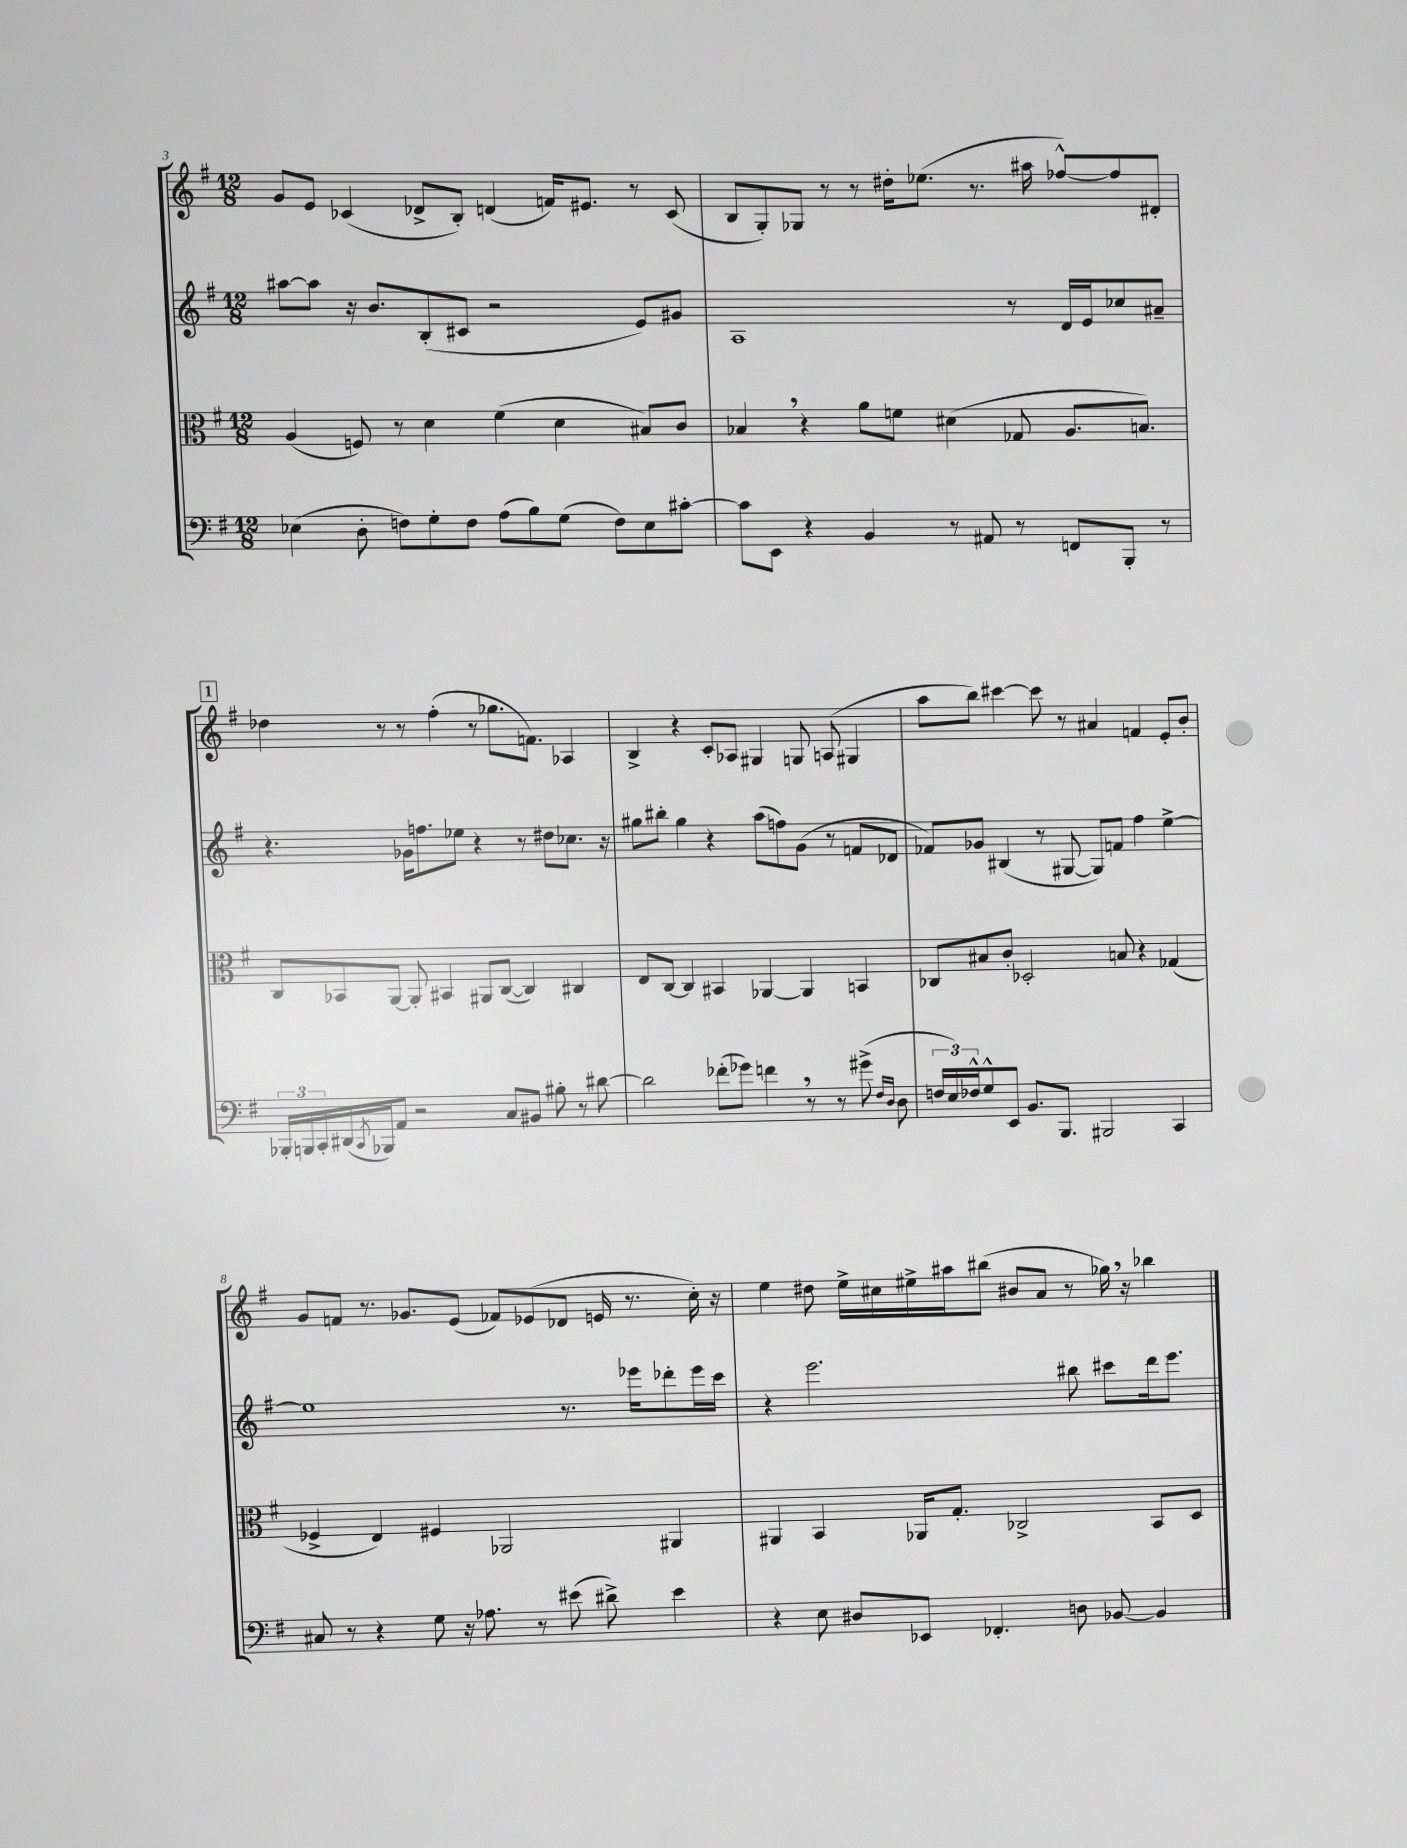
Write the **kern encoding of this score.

**kern	**kern	**kern	**kern
*part4	*part3	*part2	*part1
*staff4	*staff3	*staff2	*staff1
*clefF4	*clefC3	*clefG2	*clefG2
*k[f#]	*k[f#]	*k[f#]	*k[f#]
*M12/8	*M12/8	*M12/8	*M12/8
=3	=3	=3	=3
(4E-X\	(4A/	[8aa#X\L	8g/L
.	.	8aa#\J]	8e/J
8D'\	8Fn/)	16r	(4c-X/
.	.	8.b/L	.
8Fn\L)	8r	.	.
8G'\	4d\	(8B'/	8d-X^/L
8F\J	.	8c#X/J	8B'/J)
(8A\L	(4f#\	2r	(4dn/
8B\)	.	.	.
(8G\J	4d\	.	16fn/KL)
.	.	.	8.e#X/J
8F\L)	.	.	.
8E-\	8B#X/L)	8e/L)	8r
[8c#X'\J	8c/J	8g#X/J	(8c-/
=4	=4	=4	=4
8c#\L]	4B-X,/	1A	8B/L
8EE\J	.	.	8G'/)
4r	4r	.	8G-X/J
.	.	.	8r
4BB/	8a\L	.	8r
.	8fn\J	.	16dd#X'\KL
.	.	.	(8.ee-X\J
8r	(4d#X\	.	.
8AA#X/	.	.	8.r
8r	8G-X/	8r	.
.	.	.	16aa#X\
8FFn/L	8.A/L	16d/LL	[8ff-X^^/L)
.	.	16e/J	.
8BBB'/J	.	8cc-X/	8ff-/]
.	8.Bn/J)	.	.
8r	.	8a#X~/J	8d#X'/J
!!LO:LB:g=z
!!LO:REH:place=s1:t=1
=5	=5	=5	=5
24BBB-X'/LL	8C/L	4.r	4dd-X\
24BBBn/	.	.	.
24CC'/	.	.	.
(16DD#X/	8BB-X/	.	.
8qCC/	.	.	.
16BBB-X/J)	.	.	.
8AA/J	[8AA/J	.	8r
2r	8AA'/]	16g-X\KL	8r
.	.	8.ffn\	.
.	4BB#X/	.	(4ff#'\
.	.	8ee-X\J	.
.	8AA#X/L	4r	8r
8C/L	([8C/J	.	8.gg-X\L
8BB#X/J	4C/])	8r	.
.	.	.	8.fn\J)
8B#X'\	.	8dd#X\L	.
8r	4C#X/	8.cc-X\J	4A-X/
[8d#X\	.	.	.
.	.	16r	.
=6	=6	=6	=6
2d#\]	8E/L	8gg#X\L	4B^/
.	[8C/J	8bb#X'\J	.
.	4C/]	4gg#\	4r
(8f-X'\L	4BB#X/	4r	8c'/L
8g-X\J)	.	.	8A-X/J
4fn,\	[4AA-X/	(8aa\L	4G#X/
.	.	8ffn\)	.
8r	4AA-/]	(8g\J	8Gn/
8r	.	8r	(8An/
(8g#X^\	4BBn/	8fn/L	4G#X/
16qqF#/LL	.	.	.
16qqD/JJ	.	.	.
8D\	.	8d-X/J	.
=7	=7	=7	=7
24Fn/LL	8C-X/L	8f-X/L)	8aa\L
24E/)	.	.	.
24F-X^^/J	.	.	.
8G^^/	8B#X/	8g-X/J	8bb\J)
8EE/J	8c'/J	(4B#X/	[4ccc#X\
8.BB/L	2D-X'/	.	.
.	.	8r	8ccc#\]
8.BBB/J	.	.	.
.	.	[8G#X/	8r
2BBB#X/	.	8G#/L])	4a#X/
.	8Bn/	8fn/J	.
.	4r	4ff#\	4fn/
4CC/	(4G-X/	[4ee^\	8e'/L
.	.	.	8b'/J
!!LO:LB:g=z
=8	=8	=8	=8
8C#X/	4F-X^/	1ee]	8g/L
8r	.	.	8fn/J
4r	4E/)	.	8.r
.	.	.	8.g-X/L
8G\	4F#X/	.	.
16r	.	.	(8e/J
8.A-X\	.	.	.
.	2AA-X/	.	8f-X/L)
8r	.	.	(8e-X/
(8e#X\	.	8.r	8d-X/J
8d#X^\)	.	.	16en/
.	.	16eee-X\KL	8.r
4e#\	4AA#X/	8ddd-X'\	.
.	.	16eee-\L	16cc'\)
.	.	16ccc\JJ	16r
=9	=9	=9	=9
4r	4AA#X/	4r	4ee\
8E\	4BB/	2.eee\	8dd#X\
8D#X/L	.	.	16ee^\LL
.	.	.	16cc#X\
8EE-X/J	16AA-X/KL	.	16ee#X^\
.	8.G'/J	.	16aa#X\J
4.FF-X'/	.	.	(8bb#X\J
.	2C-X^/	.	8b#X/L
.	.	.	8a/J
8Dn\	.	8bb#X\	8r
[8BB-X/	.	8ccc#X\L	16gg-X,\)
.	.	.	16r
4BB-/]	8BB/L	16ddd\k	4bb-X\
.	.	8.eee\J	.
.	8D/J	.	.
==	==	==	==
*-	*-	*-	*-
